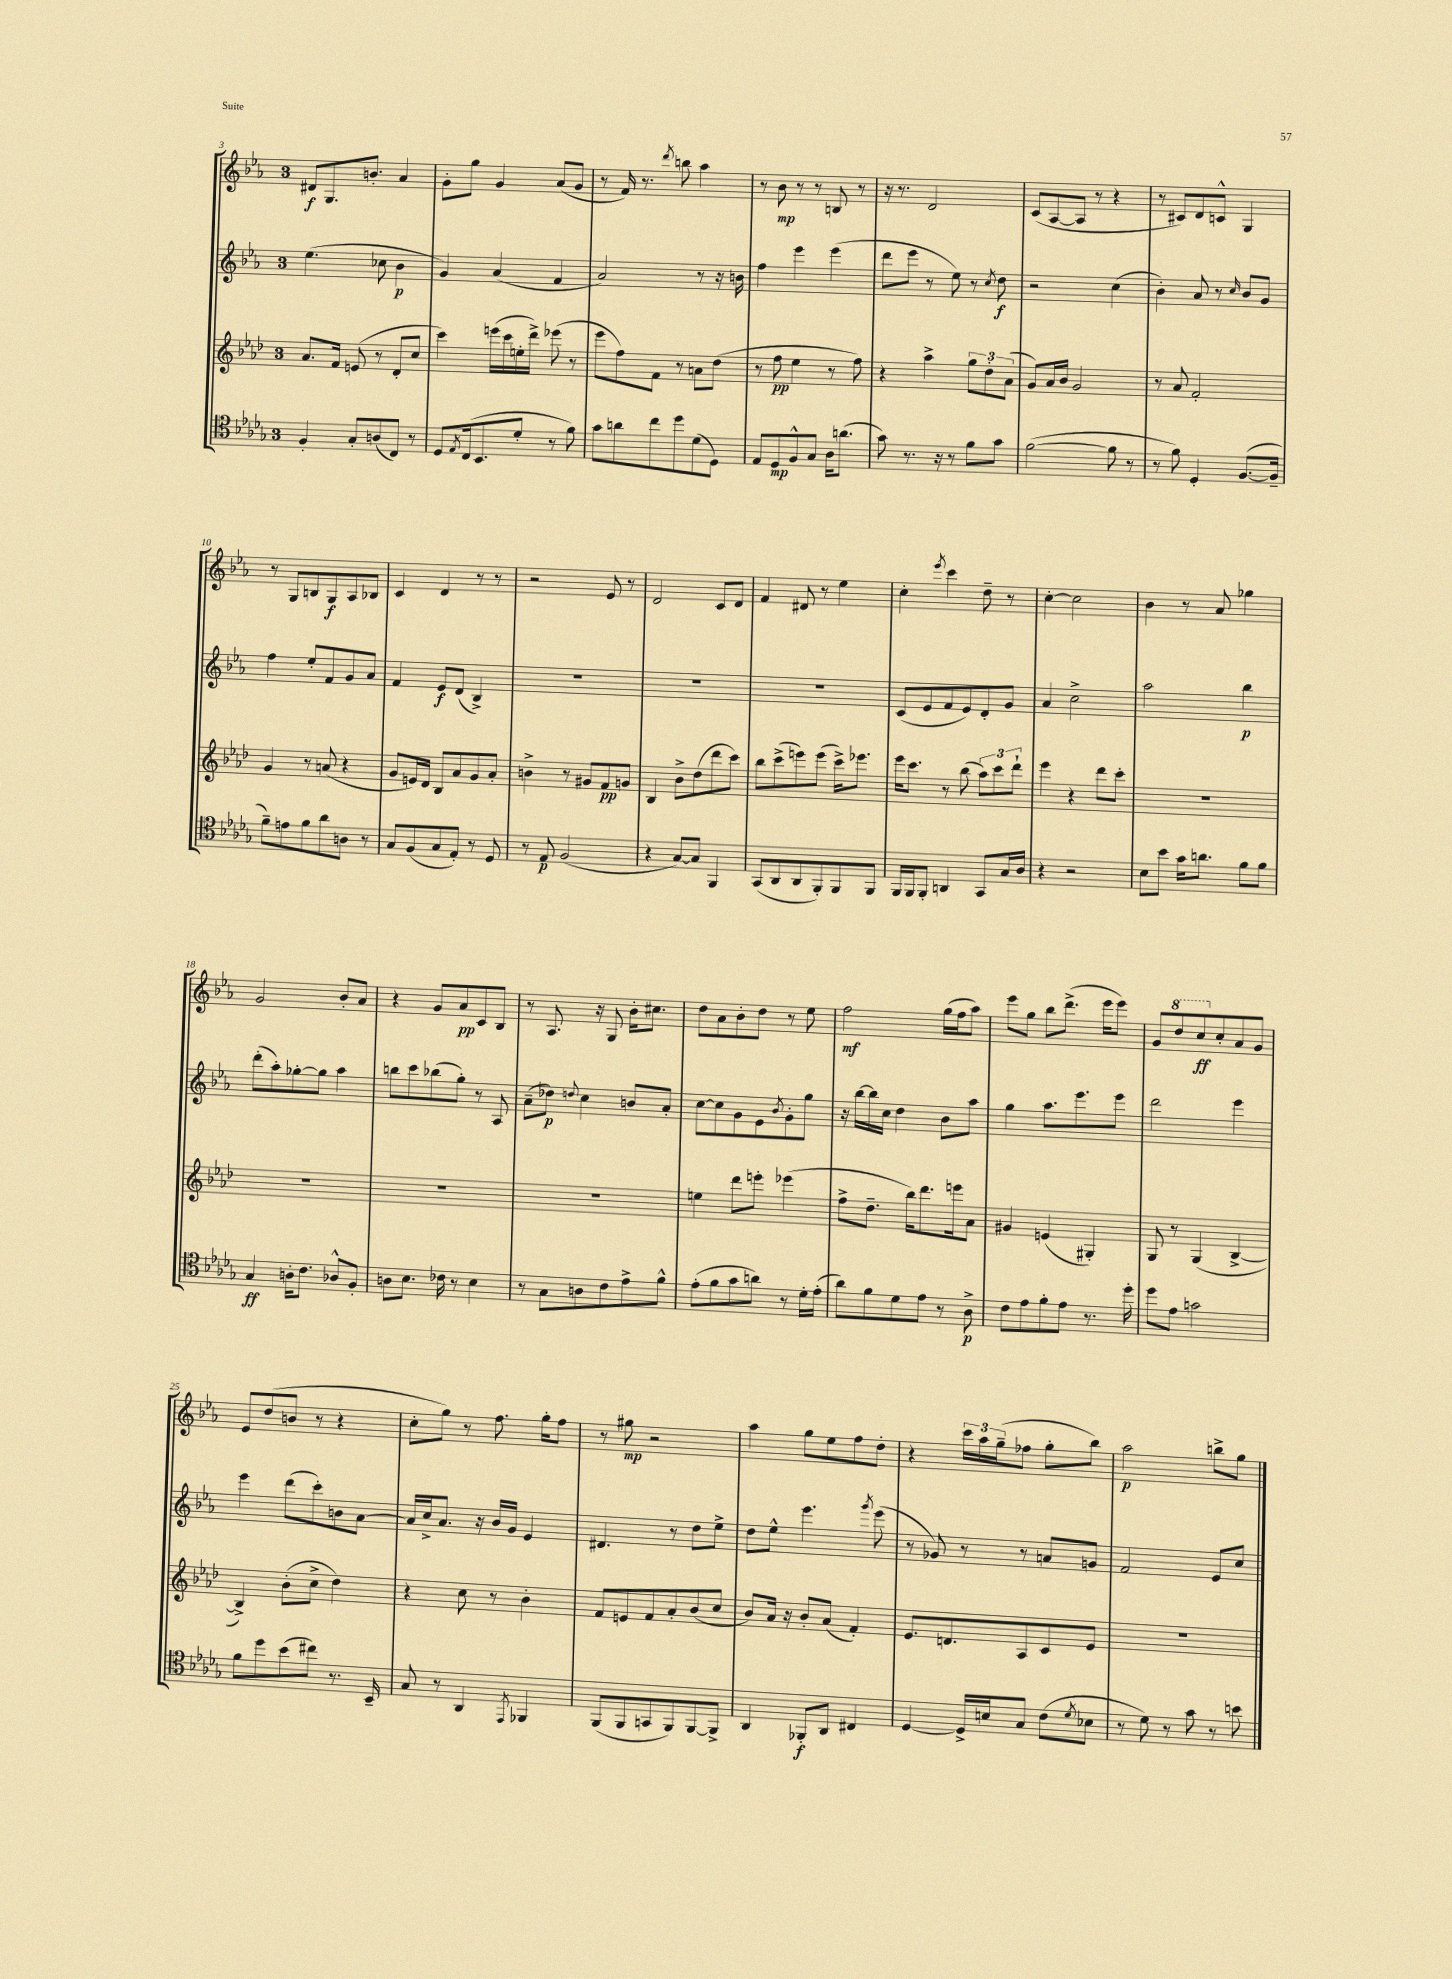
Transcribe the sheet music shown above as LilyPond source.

<<
\new StaffGroup <<
\new Staff = "s0" {
    \clef treble \key ees \major \once \override Staff.TimeSignature.style = #'single-digit \time 3/4
    dis'8\f g8. b'8.-. aes'4 |
    g'8-. g''8 g'4 aes'8( g'8 |
    r8 f'16) r8. \acciaccatura { d'''8 } b''8 aes''4 |
    r8 bes'8\mp r8 r8 b8 r8 |
    r16 r8. d'2 |
    c'8( aes8~ aes8 r8 r4 |
    r8 cis'8) d'8 c'8-^ g4 |
    r8 g8 b8 g8\f aes8 bes8 |
    c'4 d'4 r8 r8 |
    r2 ees'8 r8 |
    d'2 c'8 d'8 |
    f'4 dis'8 r8 ees''4 |
    c''4-. \acciaccatura { ees'''8 } c'''4 d''8-- r8 |
    c''4~-. c''2 |
    bes'4 r8 aes'8 ges''4 |
    g'2 bes'8-. aes'8 |
    r4 g'8 aes'8\pp c'8 bes8 |
    r8 aes8. r16 g8 bes'16-. cis''8. |
    d''8 aes'8 bes'8-. d''8 r8 ees''8 |
    f''2\mf g''16( f''16 aes''8) |
    ees'''8 g''8 bes''8 d'''8.->( ees'''16 ees'''8) |
    g'8 \ottava #1 d'''8 c'''8\ff \ottava #0 c''8-. aes'8 g'8 |
    ees'8 d''8( b'8 r8 r4 |
    c''8-. g''8) r8 f''8. g''16-. f''8 |
    r8 gis''8\mp r2 |
    aes''4 g''8 ees''8 f''8 d''8-. |
    r4 \tuplet 3/2 { c'''16 aes''16 g''16--( } fes''8 g''8-. bes''8) |
    aes''2\p b''8-> g''8 \bar "|." |
}
\new Staff = "s1" {
    \clef treble \key ees \major \once \override Staff.TimeSignature.style = #'single-digit \time 3/4
    ees''4.( ces''8 bes'4\p |
    g'4) aes'4( f'4 |
    aes'2) r8 r16 b'16 |
    f''4 ees'''4 ees'''4( |
    d'''8 ees'''8 r8 ees''8) r8 \acciaccatura { c''8 } d''8\f |
    r2 c''4( |
    bes'4-.) aes'8 r8 \grace { c''16 } bes'8 g'8 |
    f''4 ees''8-. f'8 g'8 aes'8 |
    f'4 ees'8\f d'8( bes4->) |
    R2. |
    R2. |
    R2. |
    c'8( ees'8 f'8 ees'8) d'8-. g'8 |
    aes'4 c''2-> |
    aes''2 bes''4\p |
    d'''8-.( aes''8-.) ges''8~-. ges''8 aes''4 |
    b''8 c'''8 bes''8( g''8-.) r8 aes8 |
    aes'8--( des''8\p) \appoggiatura { d''8 } c''4 b'8 aes'8-. |
    c''8~ c''8 g'8 ees'8 \acciaccatura { bes'8 } g'8-. g''8 |
    r16 bes''16~ bes''16 c''16 d''4 bes'8 aes''8 |
    g''4 aes''8. ees'''8. ees'''8 |
    d'''2 ees'''4 |
    ees'''4 d'''8( c'''8-.) b'8 aes'8~ |
    aes'16 c''16-> aes'8. r16 bes'16 g'16 ees'4 |
    dis'4. r8 d''8 ees''8-> |
    d''8 ees''8-^ ees'''4. \acciaccatura { g'''8 } ees'''8( |
    r8 ges'8) r8 r8 a'8 g'8 |
    f'2 ees'8 c''8 \bar "|." |
}
\new Staff = "s2" {
    \clef treble \key aes \major \once \override Staff.TimeSignature.style = #'single-digit \time 3/4
    aes'8. f'16 e'8( r8 des'8-. c''8 |
    c'''4) e'''16( c'''16 e''16-. des'''16->) ees'''8( r8 |
    ees'''8 f''8) f'8 r8 a'8 des''8( |
    r8 f''8\pp ees''4 r8 f''8) |
    r4 aes''4-> \tuplet 3/2 { g''8 des''8-. aes'8( } |
    g'8) aes'16 bes'16 g'2 |
    r8 aes'8 f'2-. |
    g'4 r8 a'8( r4 |
    g'8 e'16) des'16 bes8 aes'8 g'8 aes'8-. |
    b'4-> r8 gis'8 f'8\pp g'8 |
    bes4 bes'8-> des''8( des'''8 c'''8) |
    bes''8 c'''8->( e'''8) e'''8( c'''16->) ees'''8. |
    ees'''16 c'''8. r8 bes''8( \tuplet 3/2 { aes''8) c'''8 des'''8-! } |
    ees'''4 r4 des'''8 c'''8-. |
    R2. |
    R2. |
    R2. |
    R2. |
    e''4 des'''8 e'''8-. ees'''4( |
    f''8-> des''8.-- bes''16) des'''8. e'''16 aes'8 |
    gis'4 e'4( gis4-.) |
    g8 r8 g4( bes4~-> |
    bes4->) bes'8-.( c''8-> des''4) |
    r4 c''8 r8 bes'4-. |
    f'8 e'8 f'8 aes'8-. bes'8( c''8 |
    bes'8) aes'16 r16 bes'8-. aes'8( f'4-.) |
    ees'8. d'8. aes8 c'8 ees'8 |
    R2. \bar "|." |
}
\new Staff = "s3" {
    \clef tenor \key des \major \once \override Staff.TimeSignature.style = #'single-digit \time 3/4
    f4-. ges8-. a8( c8) r8 |
    des8 \acciaccatura { ees8 } c16( bes,8. des'8-. r8 f'8) |
    ges'8 a'8 c''8 des''8 des'8( des8) |
    ees8 des8\mp f8-^ ges8 aes16 a'8.( |
    ges'8) r8. r16 r8 f'8 ges'8 |
    f'2~( f'8 r8 |
    r8 f'8) des4-. f8.~( f16-- |
    f'8--) e'8 f'8 aes'8 a8 r8 |
    ges8 f8( ges8 ees8-.) r8 des8 |
    r8 ees8\p f2( |
    r4 ges8~) ges8 f,4 |
    ges,8( aes,8 aes,8 f,8-.) f,8 f,8 |
    f,16 f,16 f,8-. a,4 ges,8 ges16 aes16 |
    r4 r2 |
    bes8 bes'8 ges'16 a'8. f'8 f'8 |
    ges4\ff a16-. c'8. aes8-^ f8-. |
    a8 bes8. ces'16 r8 bes4 |
    r8 ges8 a8 c'8 ees'8-> f'8-^ |
    ees'8-.( f'8 ges'8 a'8) r8 des'16-. ees'16-.( |
    aes'8) f'8 des'8 ees'8 r8 aes8->\p |
    c'8 ees'8 f'8-. ees'8 r8. des''16-. |
    des''8 ees'8 g'2 |
    f'8 des''8 bes'8( cis''8) r8. bes,16-- |
    ges8 r8 aes,4 \acciaccatura { ees,8 } fes,4 |
    f,8( f,8 g,8 f,8) f,8~ f,8-> |
    aes,4 fes,8-.\f aes,8 cis4 |
    des4~ des16-> b16 ges8 c'8( \acciaccatura { des'8 } bes8 |
    r8 des'8) r8 ges'8 r8 b'8 \bar "|." |
}
>>
>>
\layout { \context { \Score currentBarNumber = #3 } }
